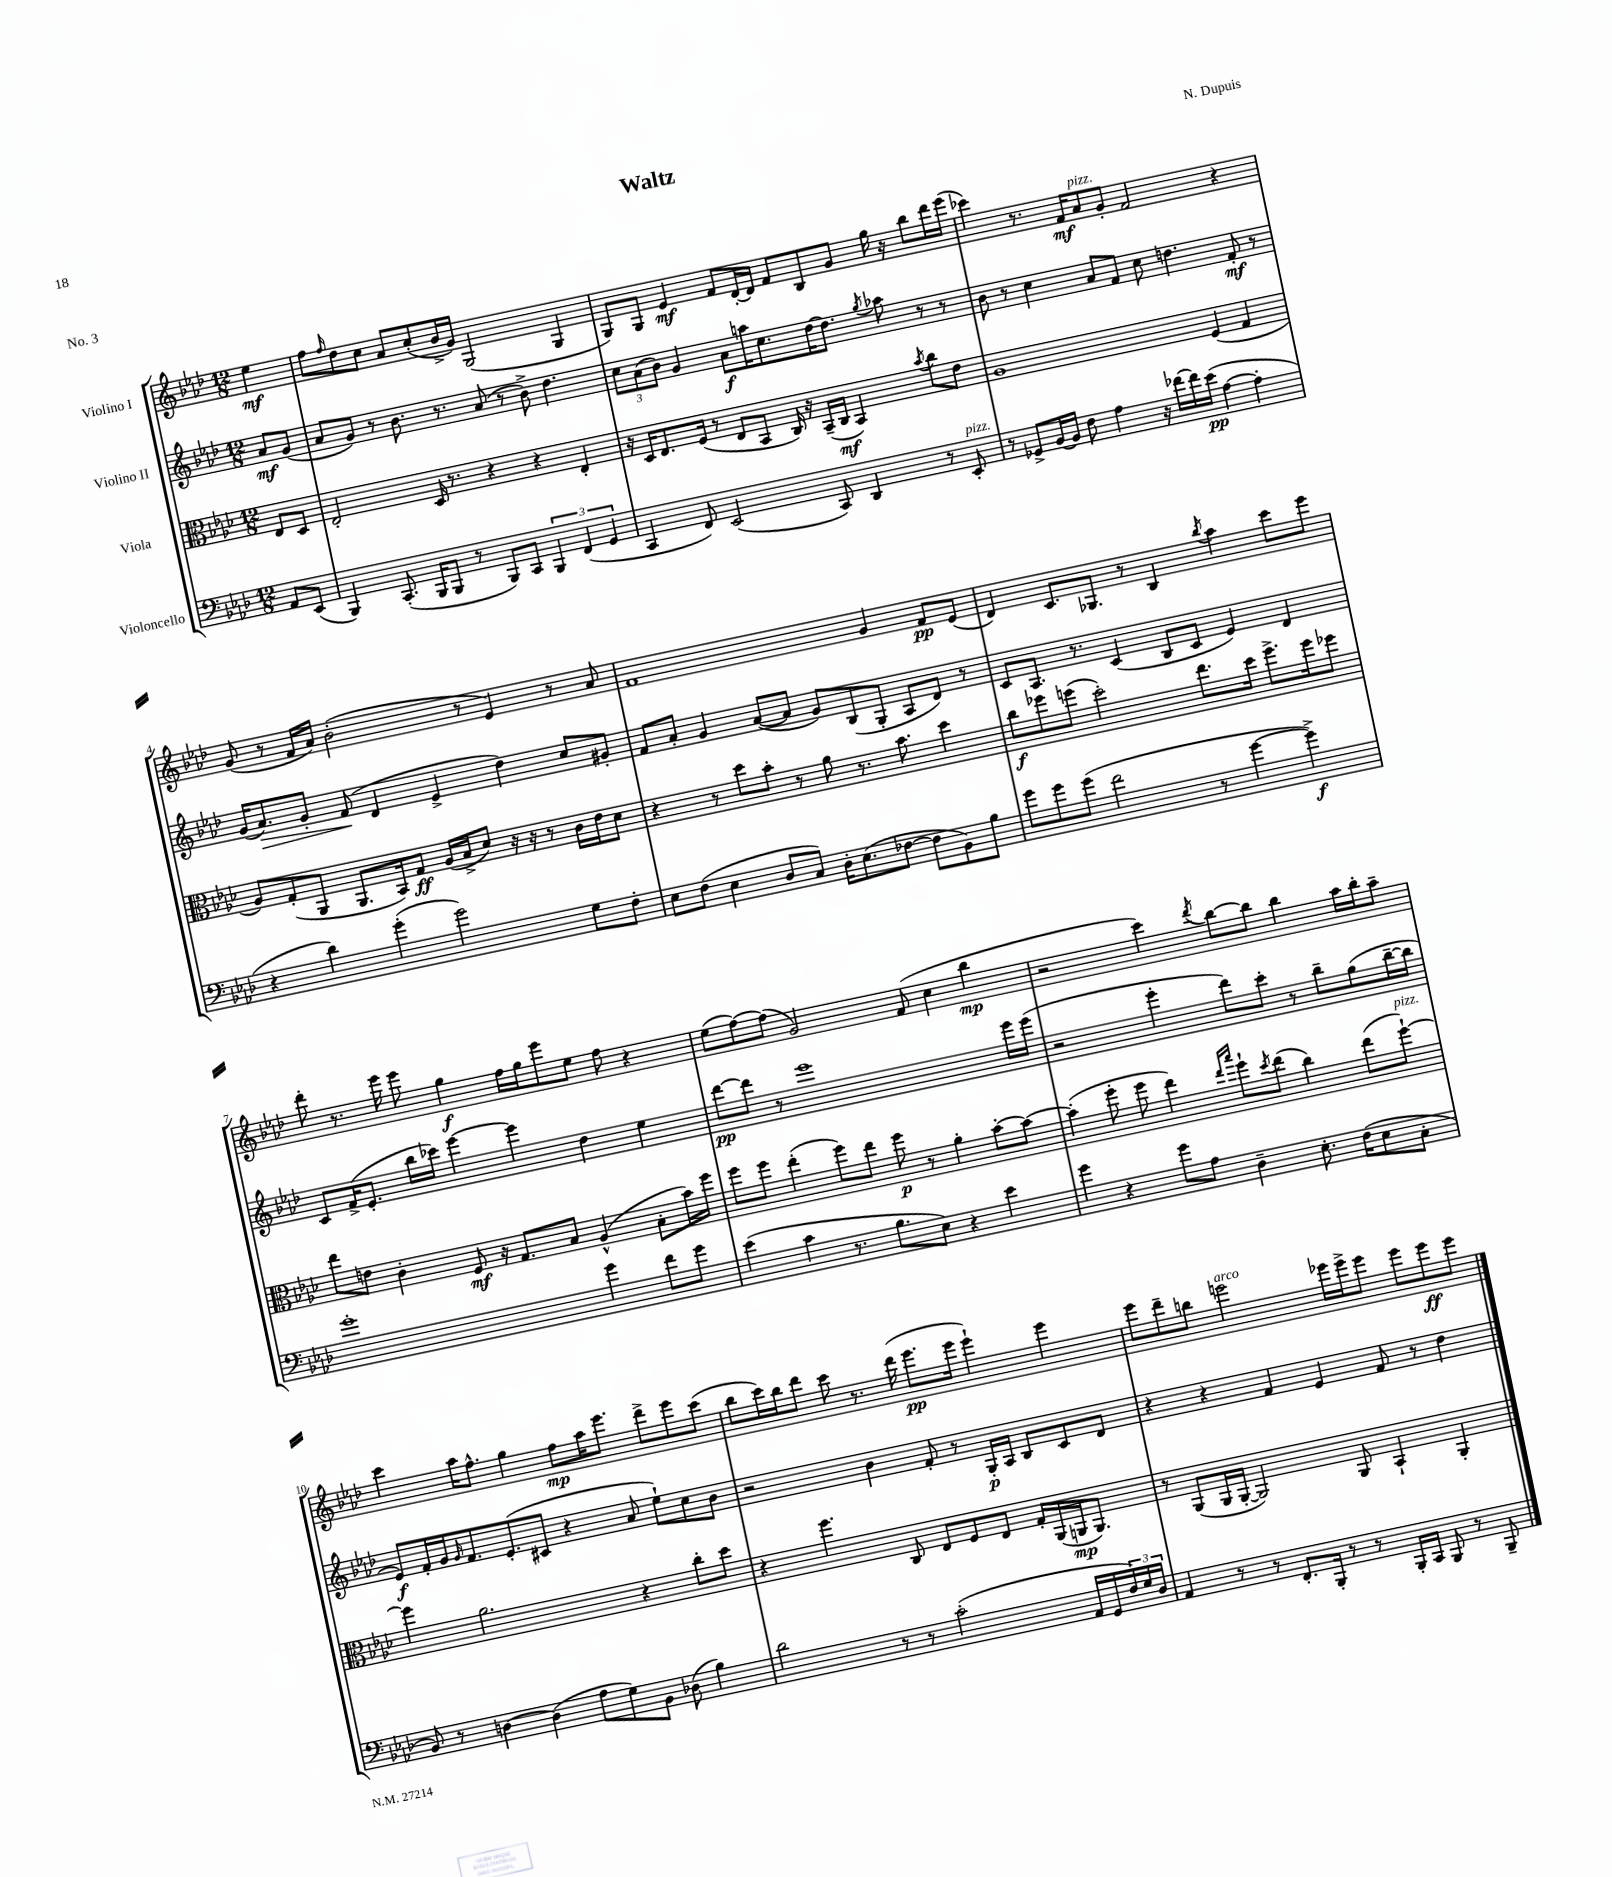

**kern	**kern	**kern	**kern
*staff4	*staff3	*staff2	*staff1
*clefF4	*clefC3	*clefG2	*clefG2
*k[b-e-a-d-]	*k[b-e-a-d-]	*k[b-e-a-d-]	*k[b-e-a-d-]
*M12/8	*M12/8	*M12/8	*M12/8
8AA-/L	8E-/L	8a-/L	4ee-\
(8EE-/J	8D-/J	(8g/J	.
=	=	=	=
4BBB-/)	2E-'/	8a-/L	8ff\L
.	.	.	16qqff/
.	.	8g/J)	8dd-\
(8.CC'/	.	8r	8cc\J
.	.	8.b-\	8a-/L
16BBB-/LK	.	.	.
8BBB-/J	16D-/	.	(8cc'/
.	8.r	8.r	.
8r	.	.	16b-^/L
.	.	.	16g/JJ)
8BBB-/L)	4r	(8a-/	(2G/
8CC/J	.	8r	.
6BBB-/	4r	8b-^\)	.
.	.	4.dd-\	.
(6FF/	.	.	.
.	4E-'/	.	4G/
6GG/	.	.	.
=	=	=	=
4CC/	16r	12cc\L	8G/L)
.	16D-/LK	.	.
.	.	(12a-\	.
.	8.E-/	.	8G/J
.	.	12b-\J)	.
8FF/)	.	4g/	4e-/
.	(16F/Jk	.	.
(2EE-/	8r	.	.
.	8E-/L	8a-\L	8f/L
.	8BB-/J	16aa\K	[16d-'/L
.	.	8.cc\	16d-/]JJ
.	16C/)	.	8f/L
.	16r	.	.
8CC/)	(16BB-~/LL	[16dd-\K	8B-/
.	16C/JJ	8.dd-\]J	.
4DD-/	4BB-/)	.	8g/J
.	.	8qgg/	.
.	.	8aa-\	16gg\
.	.	.	16r
.	8qb-/	.	.
8r	8cc\L	8r	8bb-\L
8EE-'/	8e-\J	8r	16ddd-\L
.	.	.	(16eee-\JJ
=	=	=	=
8r	1A-	8b-\	4ccc-\)
8GG-^/L	.	8r	.
[16BB-/L	.	4cc\	8.r
16BB-/]JJ	.	.	.
8F\	.	.	.
.	.	.	16f/LK
4A-\	.	8a-/L	8a-/
.	.	8f/J	8g'/J
16r	.	8cc\	2f/
[16f-\LL	.	.	.
16f-\]	.	4.dd\	.
(16e-\JJ	.	.	.
[4A-\	(4F/	.	.
4A-'\]	4G/	8f'/	4r
.	.	8r	.
=	=	=	=
4r	8A-/L)	(16g/LK	(8g/
.	.	8.a-/)	.
.	(8G'/	.	8r
4d-\)	8AA-/J	8g'/J	16f/LL
.	.	.	16a-/JJ)
.	8.AA-/L	(8f/	(2b-'\
(4g'\	.	4d-/	.
.	16BB-/k)	.	.
.	8G/J	.	.
2g\)	(16A-/LL	4e-^/	.
.	16B-^/J	.	.
.	8d-/J)	.	8r
.	16r	4dd-\)	4e-/)
.	16r	.	.
.	8r	.	.
8G\L	16c\LL	8cc/L	8r
.	16e-\J	.	.
8F'\J	8d-\J	8g#'/J	8a-/
=	=	=	=
8E-\L	4r	8f/L	1f
(8F\J	.	8a-'/J	.
4E-\	8r	4g/	.
.	8dd-\L	.	.
8D-/L	8b-'\J	([8a-/L	.
8C/J)	8r	8a-/]J	.
16D-'\LK	8a-\	8g/L)	.
(8.E-\	.	.	.
.	8.r	(8B-/	.
[8F-\J	.	8G'/J	4g/
.	8.b-\	.	.
8F-\]L	.	8A-/L	.
8BB-\)	4dd-\	8d-/J)	8f/L
8B-\J	.	8r	(8e-/J
=	=	=	=
8g\L	8cc\L	8c/L	4d-/)
8g\	8ff-\	8.A-/J	.
(8g\J	(8ff\J	.	8.c/L
.	.	8.r	.
2f\	2dd-'\)	.	.
.	.	.	8.G-/J
.	.	(4c/	.
.	.	.	8r
.	.	8B-/L	4B-/
8r	8.ee-\L	8c/J	.
.	.	.	8qbb-/
[4g\	.	4e-/)	4aa-\
.	16dd-\Jk	.	.
.	8.ff^\L	.	.
4g^\])	.	4d-/	8ccc\L
.	16ff\k	.	.
.	8ff-\J	.	8eee-\J
=	=	=	=
1g'	8ee-\L	8c/L	8ddd-'\
.	8e\J	(16f^/K	8.r
.	.	8.e-'/J	.
.	4c'\	.	.
.	.	.	16eee-\
.	.	16bb-\LL	8eee-\
.	.	16ccc-\JJ)	.
.	8F/	[4eee-\	4gg\
.	16r	.	.
.	8.G/L	.	.
.	.	4eee-\]	16ff\LL
.	.	.	16gg\J
.	8B-/J	.	8eee-\
4g\	(4A-^^/	4dd-\	8ee-\J
.	.	.	8ff\
8f\L	8B-'\L	4ee-\	4r
8g\J	16b-\L)	.	.
.	16ff\JJ	.	.
=	=	=	=
(4e-\	8ff\L	[8ddd-\L	(8ee-\L
.	8ff\J	8ddd-\]J	[8ff\)
4c\	(4ee-'\	8r	(8ff\]J
.	.	1eee-	2g/)
8.r	8ff\L)	.	.
.	8ee-\J	.	.
8.B-\L	.	.	.
.	8ff\	.	.
8E-\J)	8r	.	(8f/
4r	4a-'\	.	4cc\
4e-\	[8b-'\L	.	4bb-\
.	8b-\_J	16eee-\LL	.
.	.	(16eee-\JJ	.
=	=	=	=
4g\	(4b-'\]	2r	2r
4r	8ff'\	.	.
.	8ff\	.	.
8g\L	4ee-\)	4eee-'\	4ccc\)
8A-\J	.	.	.
.	16qqee-/LL	.	.
.	16qqbb-/JJ	.	8qddd-/
4D-~\	8ff`\L	8ddd-\L)	[8bb-\L
.	8qdd-/	.	.
.	(8ee-\J	8ccc'\J	8bb-\]J
8.E-'\	4cc\)	8r	4bb-\
.	.	8bb-~\L	.
(16F\LK	.	.	.
8E-\	(8ee-\L	(8gg\	16aa-\LL
.	.	.	16bb-'\J
8C'\J	[8ff`\J)	[16bb-~\L	8aa-~\J
.	.	16bb-\]JJ	.
=	=	=	=
8BB-/)	4ff\]	8e-/L)	4ccc\
8r	.	16f'/L	.
.	.	16g/J	.
.	.	16qqg/	.
[4D\	2.a-\	8.f/	16aa-\LK
.	.	.	8.ff^^\J
.	.	(8.e-'/	.
(4D\]	.	.	4gg\
.	.	8c#/J	.
8A-\L	.	4r	8ff\L
8G\)	.	.	16aa-\K
.	.	.	8.eee-\J
8BB-\J	4r	8a-/	.
(8D-\	.	8ee-`\L)	8ddd-^\L
4B-\)	8cc'\L	8cc\	8eee-\
.	8dd-\J	8b-\J	(8ccc\J
=	=	=	=
2d-\	4r	2r	8bb-\L
.	.	.	16ccc\L)
.	.	.	16bb-\J
.	4.ff\	.	8ddd-\J
.	.	.	8ccc\
8r	.	4b-\	8.r
8r	8C/	.	.
.	.	.	(16ddd-\
(2c'\	8E-/L	8f'/	8.eee-\L
.	8F/	8r	.
.	.	.	16eee-\Jk
.	8E-/J	16G'/LL	4eee-`\)
.	.	16A-/JJ	.
.	16G'/LL	8B-/L	.
.	(16AA-/	.	.
16AA-/LL	16AA/J	8c/	4eee-\
16GG/	8.AA/J)	.	.
24F/)	.	8d-/J	.
24G/	.	.	.
24D-/JJ	.	.	.
=	=	=	=
4AA-/	8r	4r	8eee-\L
.	(8AA-/L	.	8ddd-~\
8r	16AA-/L	4r	8bb\J
.	[16AA-'/JJ	.	.
8r	2AA-/])	.	2eee\
8.FF'/L	.	4f/	.
16BBB-'/Jk	.	.	.
8r	.	4e-/	.
8r	8AA-/	.	16eee-\LL
.	.	.	16eee-^\J
16BBB-'/LL	4BB-`/	8f/	8eee-\J
16CC/JJ	.	.	.
8BBB-/	.	8r	8eee-\L
8r	4AA-'/	4dd-\	8eee-\
8BBB-~/	.	.	8eee-\J
==	==	==	==
*-	*-	*-	*-
